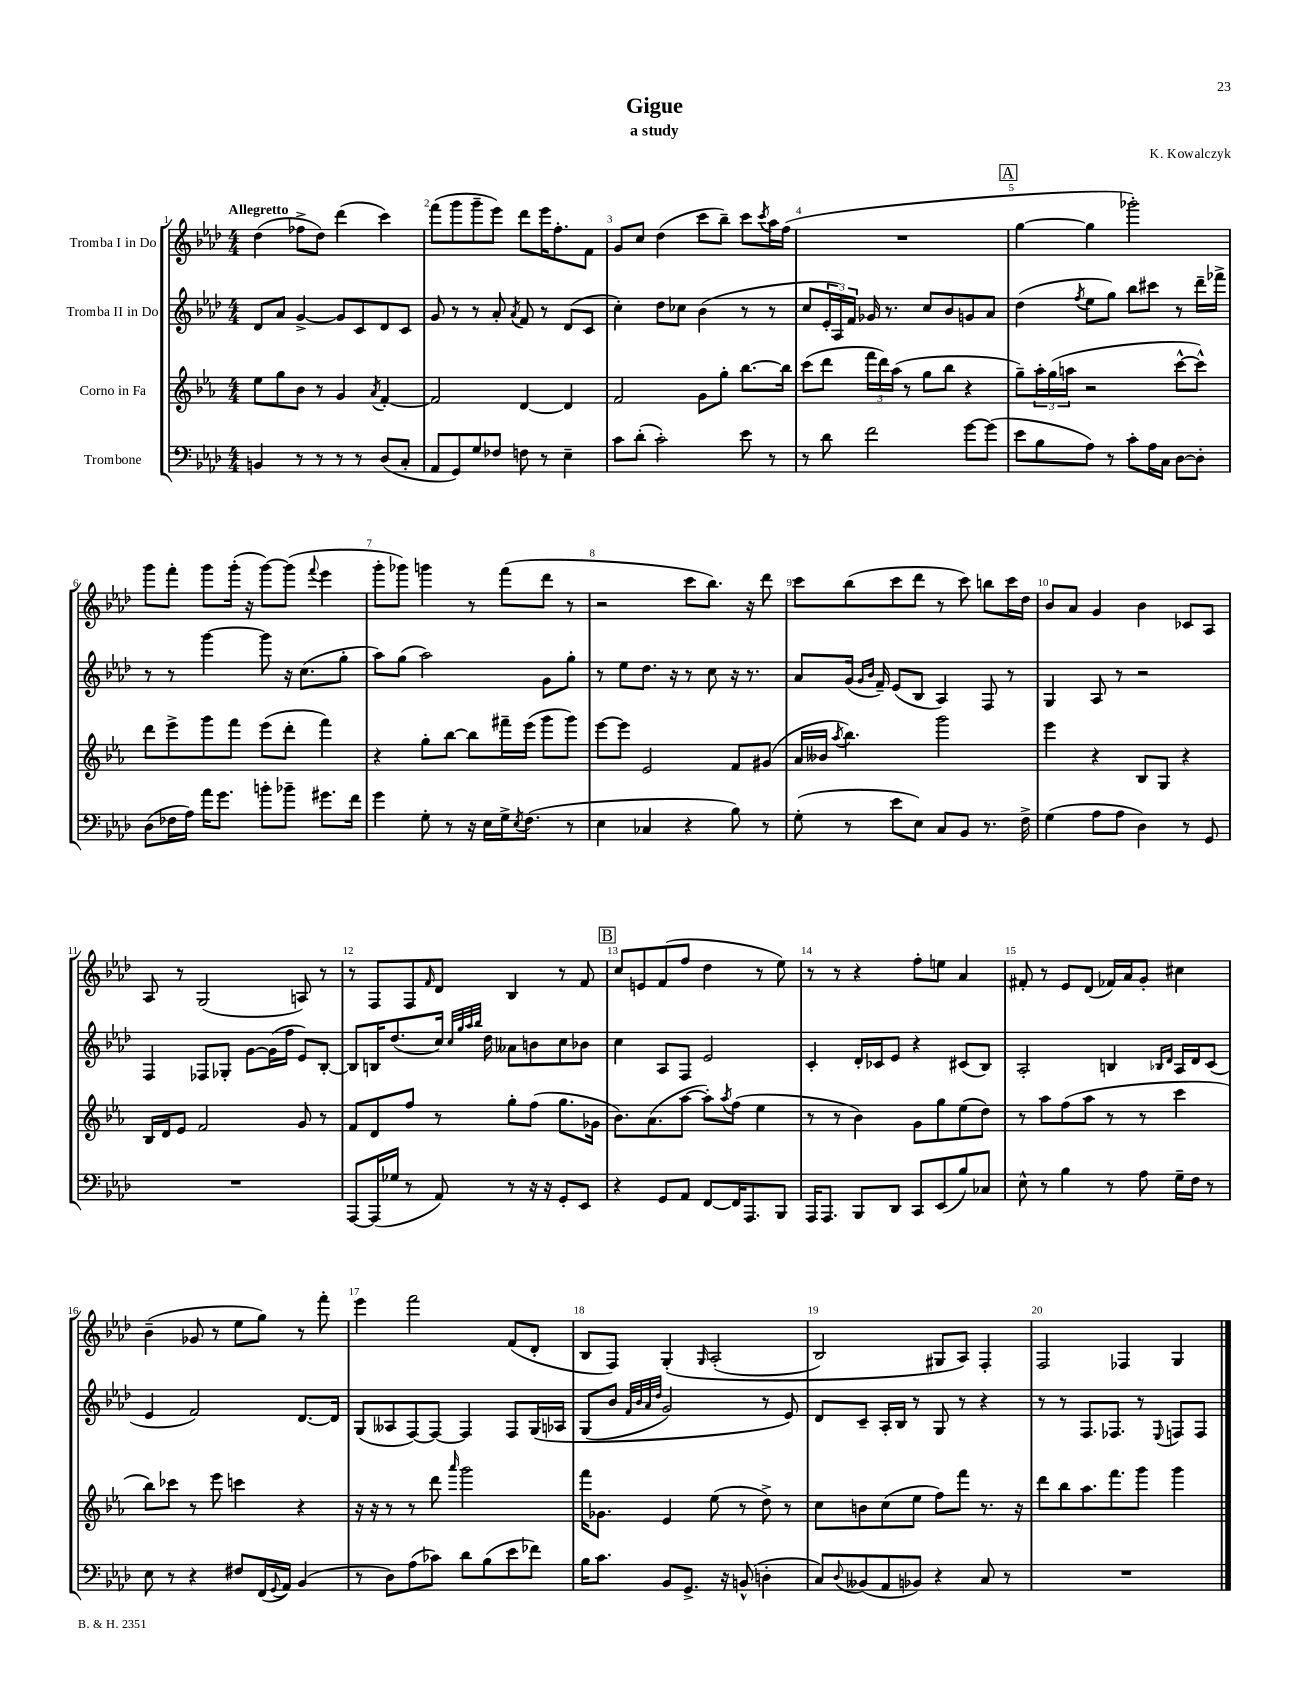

**kern	**kern	**kern	**kern
*part4	*part3	*part2	*part1
*staff4	*staff3	*staff2	*staff1
*I"Trombone	*I"Corno in Fa	*I"Tromba II in Do	*I"Tromba I in Do
*clefF4	*clefG2	*clefG2	*clefG2
*k[b-e-a-d-]	*k[b-e-a-]	*k[b-e-a-d-]	*k[b-e-a-d-]
*M4/4	*M4/4	*M4/4	*M4/4
=1	=1	=1	=1
!	!	!	!LO:TX:a:B:t=Allegretto
4BBn/	8ee-\L	8d-/L	(4dd-\
.	8gg\	8a-/J	.
8r	8b-\J	[4g^/	8ff-X^\L
8r	8r	.	8dd-\J)
8r	4g/	8g/L]	(4ddd-\
8r	.	8c/	.
.	8qa-/	.	.
(8D-/L	[4f'/	8d-/	4ccc\)
8C'/J	.	8c/J	.
=2	=2	=2	=2
8AA-/L	2f/]	8g/	(8fff\L
8GG/)	.	8r	8ggg\
8G/	.	8r	8ggg~\
8F-X/J	.	8a-'/	8eee-\J)
.	.	8qa-/	.
8Fn\	[4d/	8f/	8ddd-\L
8r	.	8r	16eee-\K
.	.	.	8.ff'\
4E-~\	4d/]	(8d-/L	.
.	.	8c/J	8f\J
=3	=3	=3	=3
8c\L	2f/	4cc'\)	8g/L
(8d-'\J	.	.	8cc/J
2c'\)	.	8dd-\L	(4dd-\
.	.	8cc-X\J	.
.	8g\L	(4b-\	8ccc\L
.	8gg'\J	.	8bb-~\J)
8e-\	[8.bb-\L	8r	8ccc\L
.	.	.	8qccc/
8r	.	8r	16aa-\L
.	16bb-\Jk]	.	(16ff\JJ
=4	=4	=4	=4
8r	(8ccc\L	8cc/L	1r
8d-\	8ddd\J	24e-'/L	.
.	.	24A-/)	.
.	.	24f/JJ	.
2f\	24fff\LL	16g-X/	.
.	24ddd\)	.	.
.	.	8.r	.
.	(24aa-\JJ	.	.
.	8r	.	.
.	8gg\L	8cc/L	.
.	8bb-\J	8b-/	.
[8g\L	4r	8gn/	.
(8g\J]	.	8a-/J	.
!!LO:REH:place=s1:t=A
=5	=5	=5	=5
8e-\L	8gg~\L)	(4dd-\	[4gg\
8B-\	24aa-'\L	.	.
.	(24gg\	.	.
.	24aan\JJ	.	.
.	.	8qff/	.
8A-\J)	2r	8ee-\L	4gg\]
8r	.	8gg\J)	.
8c'\L	.	8bb-\L	2ggg-X'\)
16A-\L	.	8ccc#X\J	.
16C\JJ	.	.	.
[8D-\L	[8ccc^^\L	8r	.
8D-'\J]	8ccc^^\J])	16ddd-~\LL	.
.	.	16fff-X^\JJ	.
!!LO:LB:g=z
=6	=6	=6	=6
(8D-\L	8ddd\L	8r	8ggg\L
16F-X\L	8eee-^\	8r	8fff'\J
16A-\JJ)	.	.	.
16a-\KL	8ggg\	[4ggg\	8ggg\L
8.g\J	.	.	.
.	8fff\J	.	(16ggg'\Jk
.	.	.	16r
8bn'\L	(8eee-\L	8ggg\]	[8ggg\L)
8b-X~\J	8ddd'\J	16r	(8ggg\J]
.	.	(8.cc\L	.
.	.	.	8qqfff/
8.g#X\L	4fff\)	.	4eee-\
.	.	8gg'\J	.
16f\Jk	.	.	.
=7	=7	=7	=7
4g\	4r	8aa-\L)	8ggg'\L
.	.	(8gg\J	8ggg-X\J)
8G'\	8gg'\L	2aa-\)	4gggn\
8r	[8bb-\J	.	.
16r	8bb-\L]	.	8r
16E-\LL	.	.	.
16G^\J	16fff#X~\L	.	(8fff\L
8qE-/	.	.	.
(8.F\J	(16eee-\JJ	.	.
.	8ggg\L	8g\L	8ddd-\J
8r	8ggg\J)	8gg'\J	8r
=8	=8	=8	=8
4E-\	[8eee-\L	8r	2r
.	8eee-\J]	8ee-\L	.
4C-X/	2e-/	8.dd-\J	.
.	.	16r	.
4r	.	8r	8ccc\L
.	.	8cc\	8.bb-\J)
8B-\)	8f/L	16r	.
.	.	8.r	16r
8r	(8g#X/J	.	8ddd-\
=9	=9	=9	=9
(8G'\	16a-/LL	8a-/L	8ccc\L
.	16b--X/JJ	.	.
.	8qaa-/	.	.
8r	4.bb-\)	(16g/Jk	(8bb-\
.	.	16qqg/LL	.
.	.	16qqb-/JJ	.
.	.	16f~/)	.
8e-\L	.	(8e-/L	8ccc\
8E-\J)	.	8B-/J	8ddd-\J
8C/L	2ggg\	4A-/)	8r
8BB-/J	.	.	8ccc\)
8.r	.	8F/	8bbn\L
.	.	8r	16ccc\L
16F^\	.	.	16dd-\JJ
=10	=10	=10	=10
(4G\	4eee-\	4G/	8b-/L
.	.	.	8a-/J
8A-\L	4r	8A-/	4g/
8A-\J	.	8r	.
4D-\)	8B-/L	2r	4b-\
.	8G/J	.	.
8r	4r	.	8c-X/L
8GG/	.	.	8A-/J
!!LO:LB:g=z
=11	=11	=11	=11
1r	16B-/LL	4F/	8A-/
.	16d/J	.	.
.	8e-/J	.	8r
.	2f/	8F-X/L	(2G/
.	.	8G-X'/J	.
.	.	[8g\L	.
.	.	(16g\L]	.
.	.	16ff\JJ	.
.	8g/	8e-/L)	8An/)
.	8r	[8B-'/J	8r
=12	=12	=12	=12
[8AAA-/L	8f/L	8B-/L]	8r
(16AAA-/L]	8d/	16Bn/K	8F/L
16G-X/JJ	.	(8.dd-/	.
8r	8ff/J	.	8F/
.	.	.	16qqf/
8AA-/)	8r	16cc/Jk)	8d-/J
.	.	32qqcc/LLL	.
.	.	32qqgg/	.
.	.	32qqaa-/	.
.	.	32qqbb-/JJJ	.
.	.	16dd-\	.
8r	8gg'\L	8a--X\L	4B-/
16r	(8ff\J	8bn\	.
16r	.	.	.
8GG'/L	8.gg\L	8cc\	8r
8EE-/J	.	8b-X\J	8f/
.	16g-X\Jk	.	.
!!LO:REH:place=s1:t=B
=13	=13	=13	=13
4r	8.b-\L)	4cc\	8cc/L
.	.	.	8en/
.	(8.a-\	.	.
8GG/L	.	8A-/L	(8f/
8AA-/J	[8aa-\J	8F/J	8ff/J
[8FF/L	8aa-'\L])	2e-/	4dd-\
.	8qaa-/	.	.
16FF/K]	(8ff\J	.	.
8.AAA-/	.	.	.
.	4ee-\	.	8r
8BBB-/J	.	.	8ee-\)
=14	=14	=14	=14
16AAA-/KL	8r	4c'/	8r
8.AAA-/J	.	.	.
.	8r	.	8r
8BBB-/L	4b-\)	16d-'/LL	4r
.	.	16c-X/J	.
8DD-/J	.	8e-/J	.
8CC/L	8g\L	4r	8ff'\L
(8EE-/	8gg\	.	8een\J
8B-/)	(8ee-\	(8c#X/L	4a-/
8C-X/J	8dd\J)	8B-/J)	.
=15	=15	=15	=15
8E-^^\	8r	2A-'/	8f#X'/
8r	8aa-\L	.	8r
4B-\	(8ff\	.	8e-/L
.	8aa-\J	.	(8d-/J
8r	8r	4Bn/	16f-X/LL)
.	.	.	16a-/J
8A-\	8r	.	8g'/J
.	.	16qqB-X/LL	.
.	.	16qqd-/JJ	.
16G~\LL	4ccc\	16A-/LL	4cc#X\
16F\JJ	.	16d-/J	.
8r	.	(8c/J	.
!!LO:LB:g=z
=16	=16	=16	=16
8E-\	8bb-\L)	4e-/	(4b-~\
8r	8ccc-X\J	.	.
4r	8r	2f/)	8g-X/
.	8eee-\	.	8r
8F#X/L	4cccn\	.	8ee-\L
(16FF/L	.	.	8gg\J)
8qqGG/	.	.	.
16AA-/JJ)	.	.	.
(4BB-/	4r	[8.d-/L	8r
.	.	.	8fff'\
.	.	16d-/Jk]	.
=17	=17	=17	=17
8r	16r	(8G/L	4eee-\
.	16r	.	.
8D-\L)	8r	8A--X/	.
(8A-\	8r	[8F/)	2fff\
8c-X\J)	8ddd\	8F/J_	.
.	16qqaaa-/	.	.
8d-\L	2ggg\	4F/]	.
(8B-\	.	.	.
8e-\	.	8F/L	(8f/L
8f-X\J)	.	(16G/L	8d-'/J
.	.	16A-X/JJ	.
=18	=18	=18	=18
16B-\KL	16fff\KL	(8G/L	8B-/L
8.c\J	8.g-X\J	.	.
.	.	8b-/J	8F/J)
.	.	32qqf/LLL	.
.	.	32qqb-/	.
.	.	32qqa-/	.
.	.	32qqdd-/JJJ	.
8BB-/L	4e-/	2g/)	(4G'/
8.GG^/J	.	.	.
.	.	.	16qqG/
.	(8ee-\	.	(2A-'/
16r	.	.	.
(8BBn^^/	8r	.	.
4Dn'\	8dd^\)	8r	.
.	8r	8e-/)	.
=19	=19	=19	=19
8C/L)	8cc\L	8d-/L	2B-/)
8qqD-/	.	.	.
(8BB--X/	8bn\	8c~/J	.
8AA-/	(8cc\	16A-'/LL	.
.	.	16B-/JJ	.
8BB-X/J)	8ee-\J	8r	.
4r	8ff\L)	8G/	8G#X/L
.	8fff\J	8r	8A-/J)
8C/	8.r	4r	4F'/
8r	.	.	.
.	16r	.	.
=20	=20	=20	=20
1r	8ddd\L	8r	2F/
.	8bb-\	8r	.
.	8.aa-\	8.F/L	.
.	8.fff\	8.F-X/J	.
.	.	.	4F-X/
.	8ggg\J	8r	.
.	.	8qqE-/	.
.	4ggg\	8Fn/L	4G/
.	.	8F/J	.
==	==	==	==
*-	*-	*-	*-
